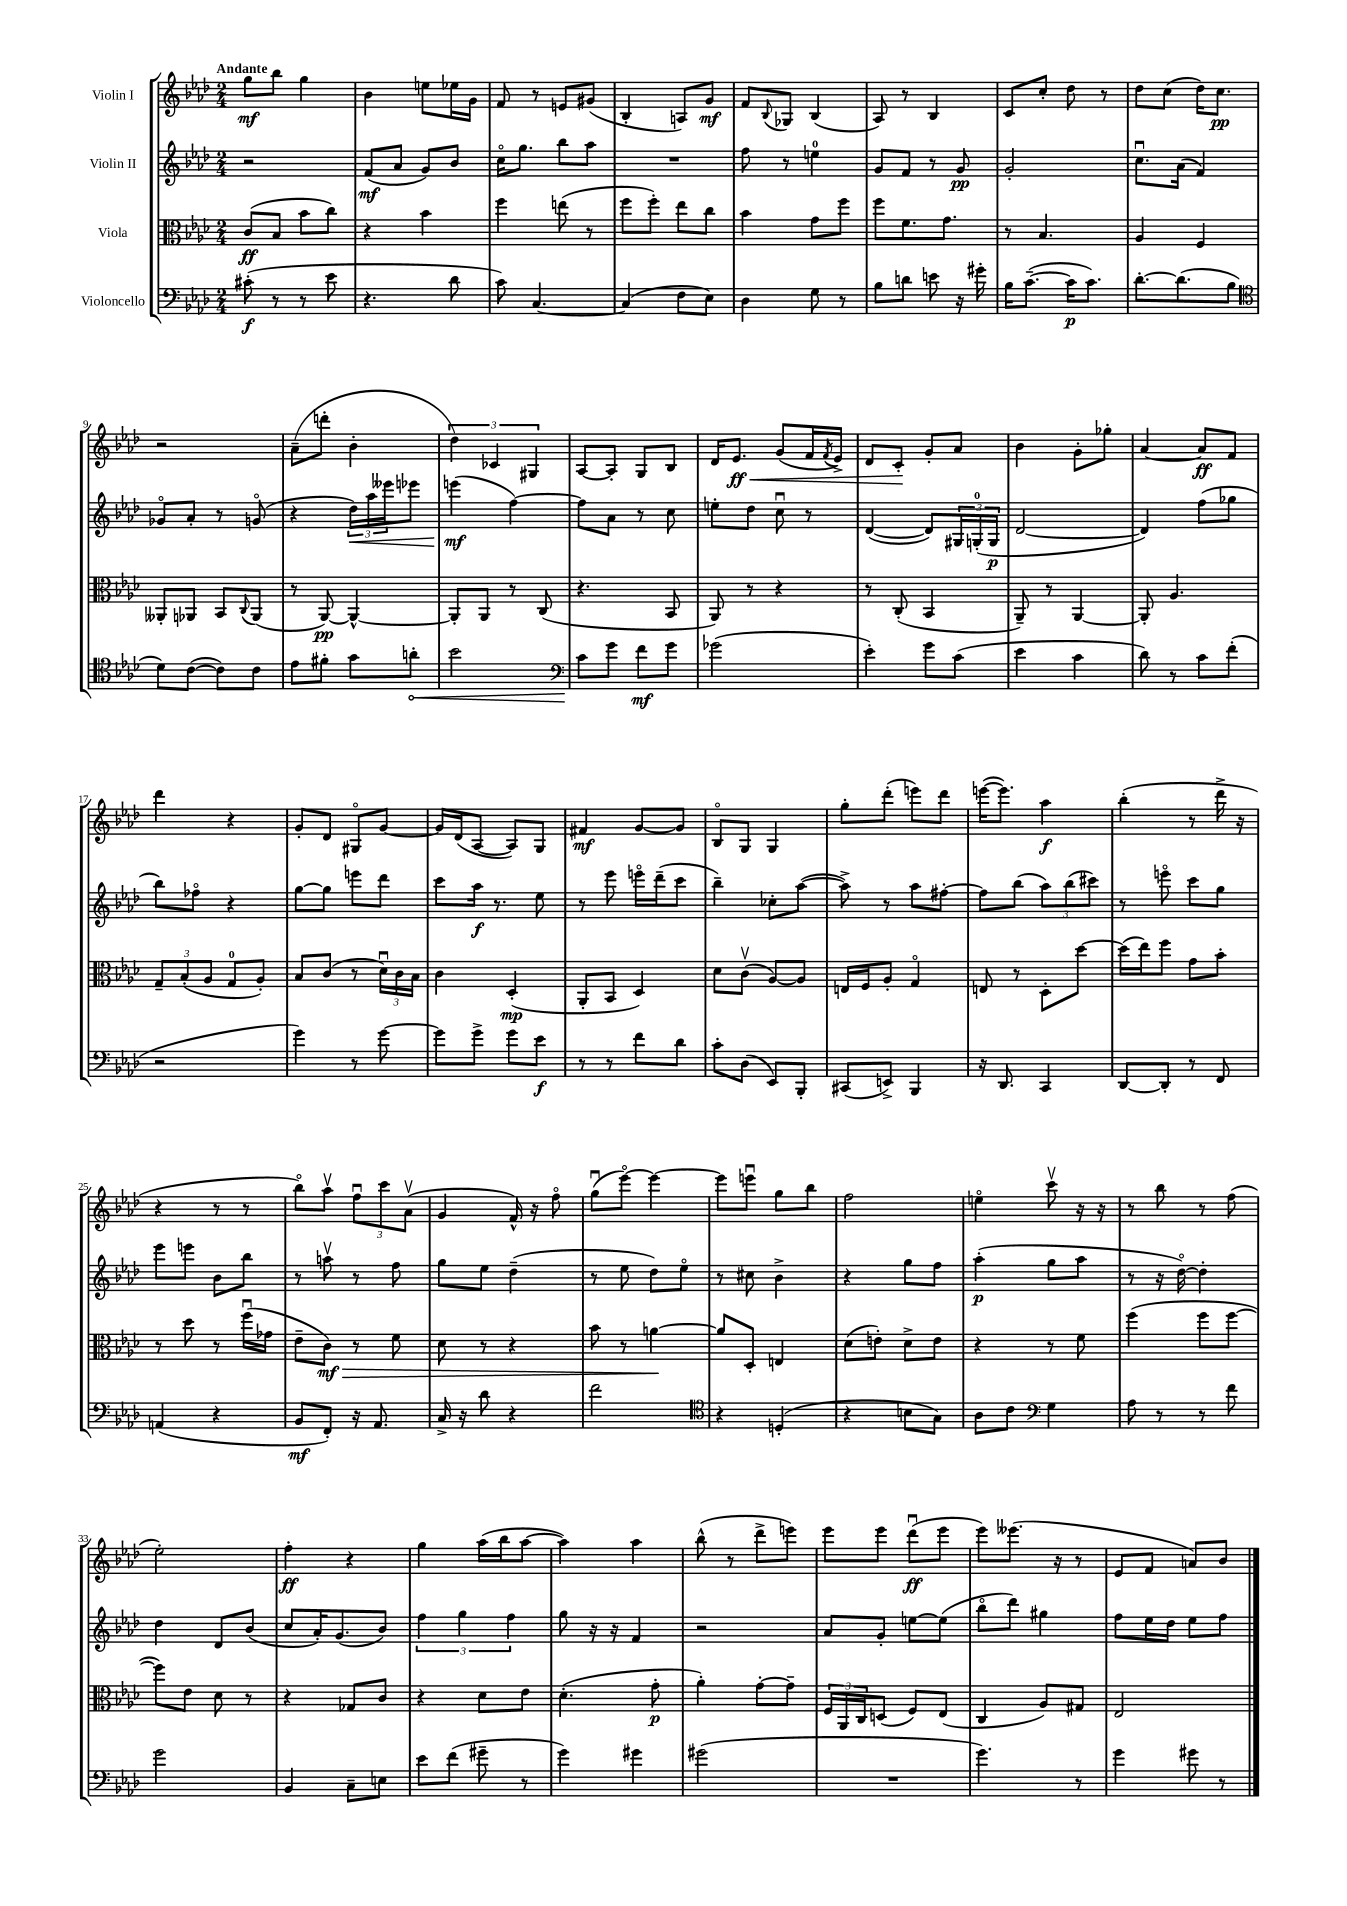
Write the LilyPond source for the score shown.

<<
\new StaffGroup <<
\new Staff = "s0" \with { instrumentName = "Violin I" } {
    \clef treble \key aes \major \numericTimeSignature \time 2/4 \tempo "Andante"
    g''8\mf bes''8 g''4 |
    bes'4 e''8 ees''16 g'16 |
    f'8 r8 e'8 gis'8( |
    bes4-. a8) g'8\mf |
    f'8 \appoggiatura { bes8 } ges8 bes4( |
    aes8) r8 bes4 |
    c'8 c''8-. des''8 r8 |
    des''8 c''8( des''16) c''8.\pp |
    r2 |
    aes'8--( d'''8-. bes'4-. |
    \tuplet 3/2 { des''4) ces'4 gis4 } |
    aes8~ aes8-. g8 bes8 |
    des'16 ees'8.\ff\< g'8( f'16 \acciaccatura { f'8 } ees'16->) |
    des'8 c'8-.\! g'8-. aes'8 |
    bes'4 g'8-. ges''8-. |
    aes'4~ aes'8\ff f'8 |
    des'''4 r4 |
    g'8-. des'8 gis8\flageolet g'8~ |
    g'16 des'16( aes8~ aes8) g8 |
    fis'4\mf g'8~ g'8 |
    bes8\flageolet g8 g4 |
    g''8-. des'''8-.( e'''8) des'''8 |
    e'''16~( e'''8.) aes''4\f |
    bes''4-.( r8 des'''16-> r16 |
    r4 r8 r8 |
    bes''8\flageolet) aes''8\upbow \tuplet 3/2 { f''8\downbow c'''8 aes'8\upbow( } |
    g'4 f'16-^) r16 f''8\flageolet |
    g''8\downbow( ees'''8~\flageolet) ees'''4~ |
    ees'''8 e'''8\downbow g''8 bes''8 |
    f''2 |
    e''4\flageolet c'''8\upbow r16 r16 |
    r8 bes''8 r8 f''8( |
    ees''2-.) |
    f''4-.\ff r4 |
    g''4 aes''16( bes''16 aes''8~ |
    aes''4) aes''4 |
    bes''8-^( r8 des'''8-> e'''8) |
    ees'''8 ees'''8 des'''8\downbow\ff( ees'''8 |
    ees'''8) eeses'''8.( r16 r8 |
    ees'8 f'8 a'8) bes'8 \bar "|." |
}
\new Staff = "s1" \with { instrumentName = "Violin II" } {
    \clef treble \key aes \major \numericTimeSignature \time 2/4
    r2 |
    f'8\mf( aes'8 g'8) bes'8 |
    c''16\flageolet g''8. bes''8 aes''8 |
    R2 |
    f''8 r8 e''4-0 |
    g'8 f'8 r8 g'8\pp |
    g'2-. |
    c''8.\downbow aes'16( f'4) |
    ges'8\flageolet aes'8-. r8 g'8\flageolet( |
    r4 \tuplet 3/2 { des''16\<) aes''16 eeses'''16 } ees'''8 |
    e'''4\mf\!( f''4~) |
    f''8 aes'8 r8 c''8 |
    e''8-. des''8 c''8\downbow r8 |
    des'4~( des'8) \tuplet 3/2 { gis16 g16-0-.( g16\p } |
    des'2~ |
    des'4) f''8( ges''8 |
    bes''8) fes''8\flageolet r4 |
    g''8~ g''8 e'''8 des'''8 |
    c'''8 aes''16\f r8. ees''8 |
    r8 ees'''8 e'''16\flageolet des'''16--( c'''8 |
    bes''4--) ces''8-. aes''8~( |
    aes''8->) r8 aes''8 fis''8~-. |
    fis''8 bes''8( \tuplet 3/2 { aes''8) bes''8( cis'''8) } |
    r8 e'''8\flageolet c'''8 g''8 |
    ees'''8 e'''8 bes'8 bes''8 |
    r8 a''8\upbow r8 f''8 |
    g''8 ees''8 des''4--( |
    r8 ees''8 des''8) ees''8\flageolet |
    r8 cis''8 bes'4-> |
    r4 g''8 f''8 |
    aes''4-.\p( g''8 aes''8 |
    r8 r16 des''16~\flageolet) des''4-. |
    des''4 des'8 bes'8( |
    c''8 aes'16-.) g'8.( bes'8) |
    \tuplet 3/2 { f''4 g''4 f''4 } |
    g''8 r16 r16 f'4 |
    r2 |
    aes'8 g'8-. e''8~ e''8( |
    bes''8\flageolet des'''8) gis''4 |
    f''8 ees''16 des''16 ees''8 f''8 \bar "|." |
}
\new Staff = "s2" \with { instrumentName = "Viola" } {
    \clef alto \key aes \major \numericTimeSignature \time 2/4
    c'8\ff( bes8 bes'8 c''8) |
    r4 bes'4 |
    f''4 e''8( r8 |
    f''8 f''8-.) ees''8 c''8 |
    bes'4 g'8 f''8 |
    f''8 f'8. g'8. |
    r8 bes4. |
    aes4 f4 |
    aeses,8-. aes,8 bes,8 \appoggiatura { c8 } aes,8( |
    r8 aes,8~\pp) aes,4~-^ |
    aes,8-. aes,8 r8 c8( |
    r4. bes,8 |
    aes,8) r8 r4 |
    r8 c8-.( bes,4 |
    aes,8--) r8 aes,4~ |
    aes,8-. aes4. |
    \tuplet 3/2 { g8-- bes8-.( aes8 } g8-0 aes8-.) |
    bes8 c'8( r8 \tuplet 3/2 { des'16\downbow) c'16 bes16 } |
    c'4 des4-.\mp( |
    aes,8-. bes,8 des4) |
    des'8 c'8\upbow( aes8~) aes8 |
    e16 f16 aes8-. g4\flageolet |
    e8 r8 des8-. des''8~ |
    des''16( ees''16) f''8 g'8 bes'8-. |
    r8 des''8 r8 f''16\downbow( ges'16 |
    ees'8-- c'8\mf\>) r8 f'8 |
    des'8 r8 r4 |
    bes'8 r8 a'4~\! |
    a'8 des8-. e4 |
    des'8( e'8-.) des'8-> e'8 |
    r4 r8 f'8 |
    f''4( f''8 f''8~ |
    f''8) ees'8 des'8 r8 |
    r4 ges8 c'8 |
    r4 des'8 ees'8 |
    des'4.-.( g'8-.\p |
    aes'4-.) g'8~-. g'8-- |
    \tuplet 3/2 { f16 aes,16 c16 } d8( f8) ees8( |
    c4 aes8) gis8 |
    ees2 \bar "|." |
}
\new Staff = "s3" \with { instrumentName = "Violoncello" } {
    \clef bass \key aes \major \numericTimeSignature \time 2/4
    cis'8-.\f( r8 r8 ees'8 |
    r4. des'8 |
    c'8) c4.~ |
    c4( f8 ees8) |
    des4 g8 r8 |
    bes8 d'8 e'8 r16 gis'16-. |
    bes16 c'8.~--( c'16\p c'8.) |
    des'8.~-. des'8.( bes8 |
    \clef tenor des'8) c'8~( c'8) c'8 |
    ees'8 fis'8-. g'8 \once \override Hairpin.circled-tip = ##t a'8-.\< |
    bes'2 |
    \clef bass c'8\! g'8 f'8\mf g'8 |
    ges'2( |
    ees'4-.) g'8 c'8( |
    ees'4 c'4 |
    des'8) r8 c'8 f'8-.( |
    r2 |
    g'4) r8 g'8~ |
    g'8 g'8-> g'8 ees'8\f |
    r8 r8 f'8 des'8 |
    c'8-. des8( ees,8) bes,,8-. |
    cis,8( e,8->) bes,,4 |
    r16 des,8. c,4 |
    des,8~ des,8-. r8 f,8 |
    a,4( r4 |
    bes,8\mf f,8-.) r16 aes,8. |
    c16-> r16 des'8 r4 |
    f'2 |
    \clef tenor r4 d4-.( |
    r4 b8 g8) |
    aes8 c'8 \clef bass g4 |
    aes8 r8 r8 f'8 |
    g'2 |
    bes,4 c8-- e8 |
    ees'8 f'8( gis'8-- r8 |
    g'4) gis'4 |
    gis'2( |
    R2 |
    g'4.) r8 |
    g'4 gis'8 r8 \bar "|." |
}
>>
>>
